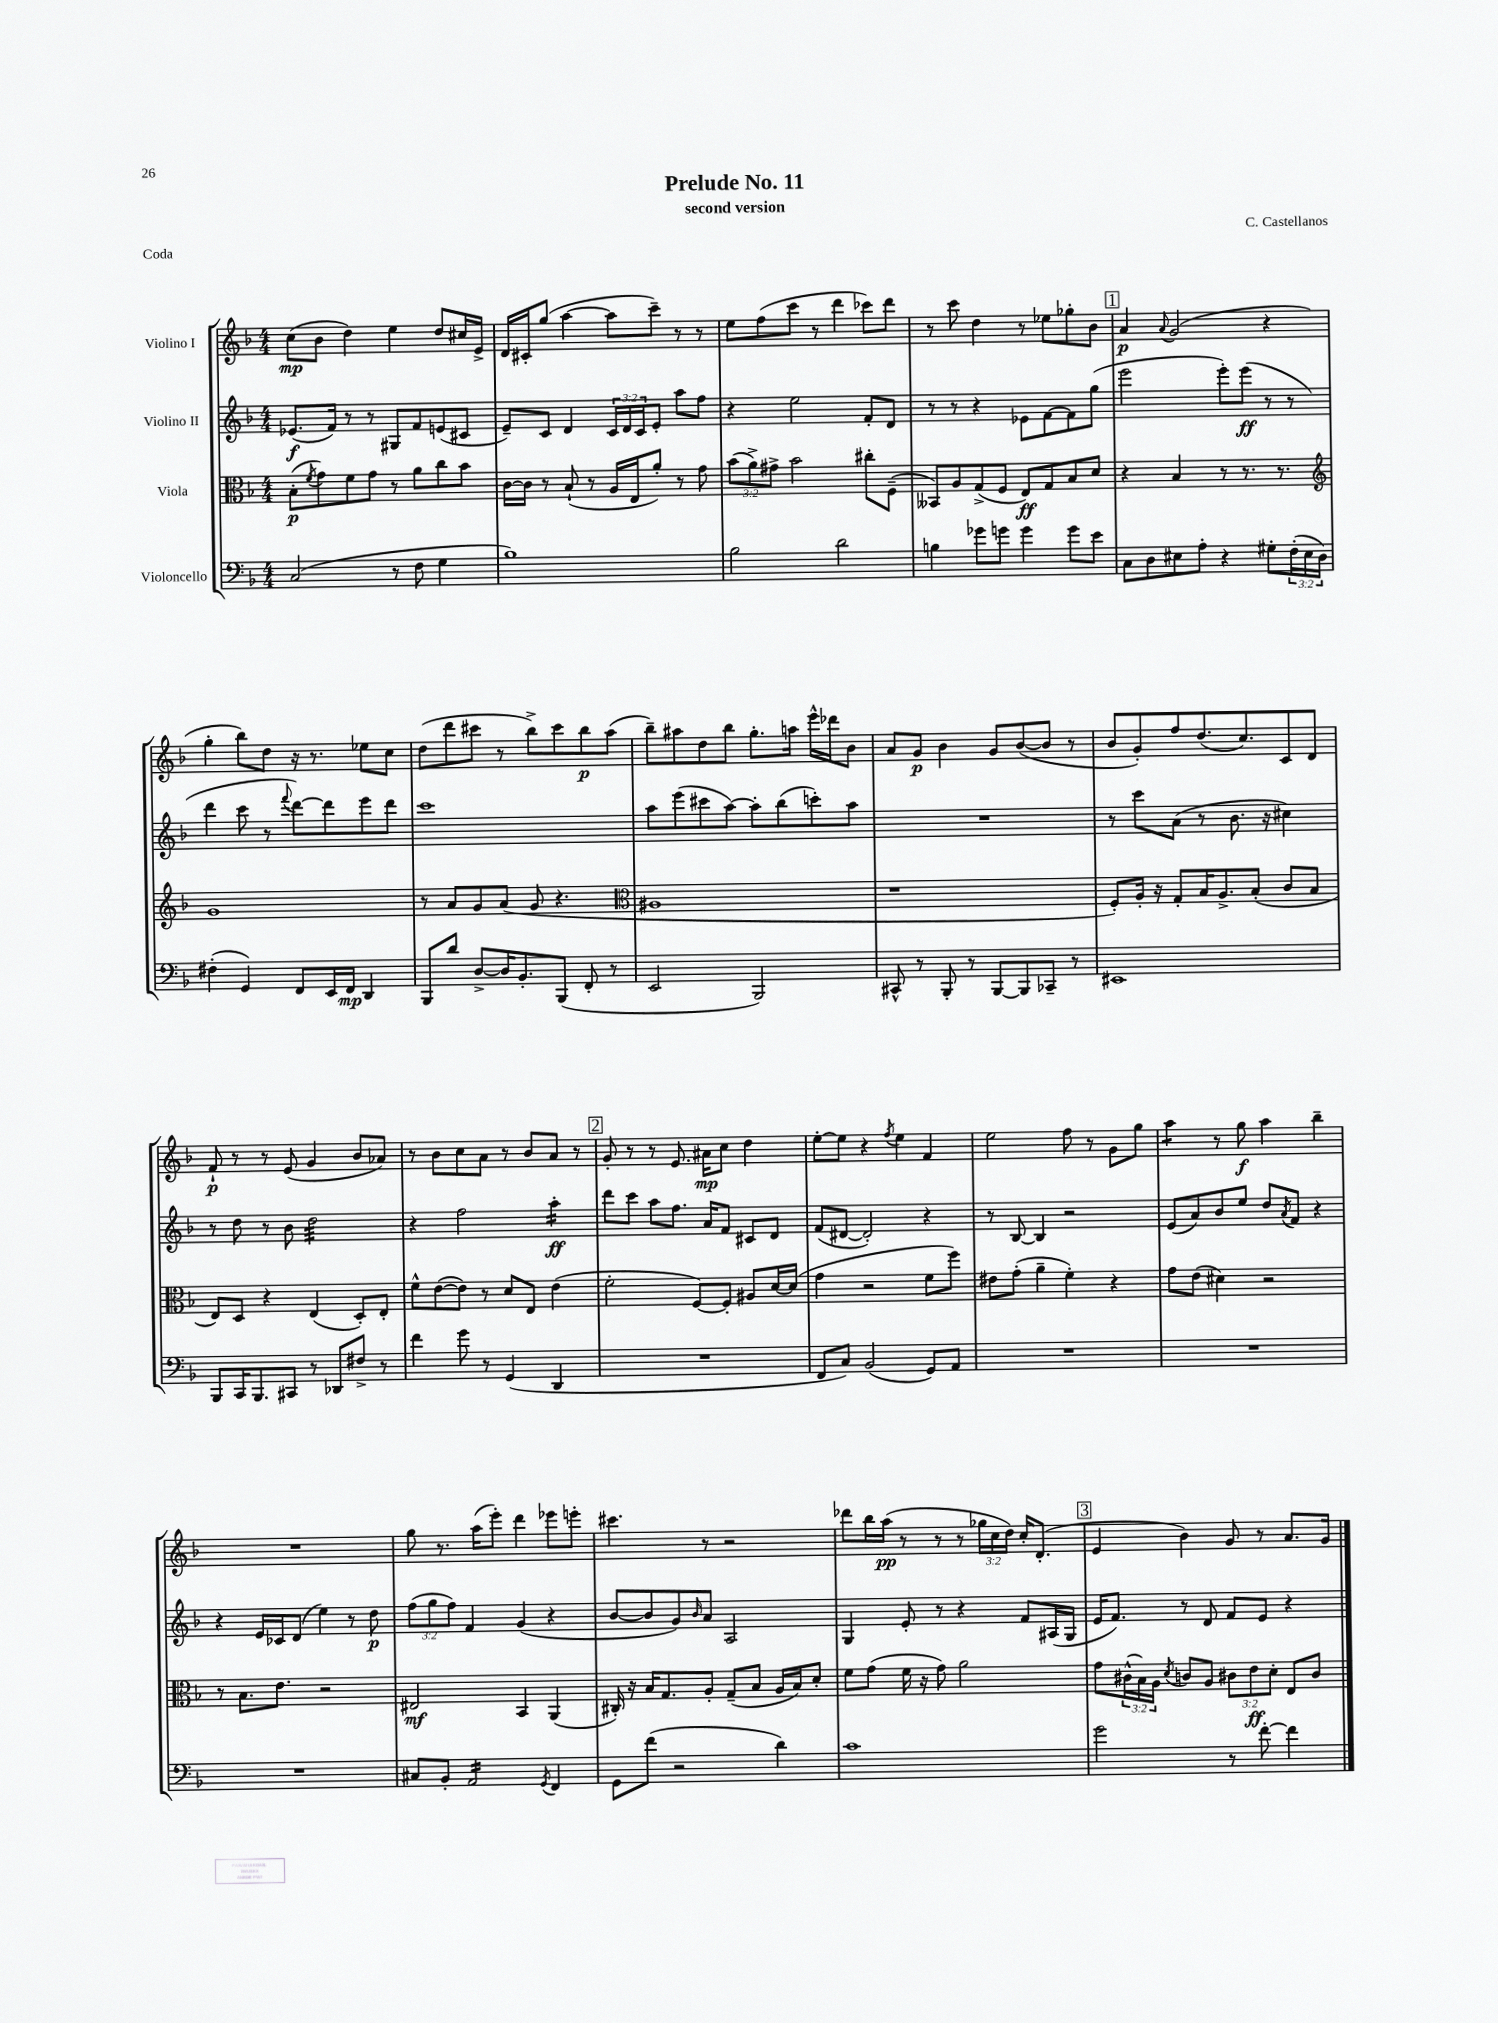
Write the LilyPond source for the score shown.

\header { title = "Prelude No. 11" composer = "C. Castellanos" subtitle = "second version" piece = "Coda" }
<<
\new StaffGroup <<
\new Staff = "s0" \with { instrumentName = "Violino I" } {
    \clef treble \key f \major \numericTimeSignature \time 4/4 \override Staff.TupletNumber.text = #tuplet-number::calc-fraction-text
    c''8\mp( bes'8 d''4) e''4 d''8 cis''16 e'16-> |
    d'16 cis'16-. g''8( a''4~ a''8 c'''8--) r8 r8 |
    e''8 f''8( c'''8 r8 d'''4 ces'''8) d'''8 |
    r8 c'''8 d''4 r8 ees''8 ges''8-. bes'8 |
    \mark \markup { \box "1" } a'4\p \appoggiatura { a'8 } g'2( r4 |
    g''4-. bes''8) d''8 r16 r8. ees''8 c''8 |
    d''8( d'''8 cis'''8 r8 bes''8->) cis'''8 bes''8\p a''8( |
    bes''8--) ais''8 d''8 bes''8 g''8.-. a''16 e'''16-^ des'''16 bes'8 |
    a'8 g'8\p bes'4 g'8 bes'8~( bes'8 r8 |
    bes'8 g'8-.) f''8 d''8.( c''8.) c'8 d'8 |
    f'8-!\p r8 r8 e'8( g'4 bes'8 aes'8) |
    r8 bes'8 c''8 a'8 r8 bes'8 a'8 r8 |
    \mark \markup { \box "2" } g'8-. r8 r8 e'8. ais'16\mp c''8 d''4 |
    e''8~-. e''8 r4 \acciaccatura { f''8 } e''4 f'4 |
    e''2 f''8 r8 g'8 g''8 |
    a''4:8 r8 g''8\f a''4 bes''4-- |
    R1 |
    g''8 r8. a''16( e'''8-.) d'''4 ees'''8 e'''8-. |
    cis'''4. r8 r2 |
    des'''8 bes''16 a''16\pp( r8 r8 r8 \tuplet 3/2 { ges''16 c''16 d''16) } c''16-. d'8.-.( |
    \mark \markup { \box "3" } e'4 bes'4) g'8 r8 a'8. g'16 \bar "|." |
}
\new Staff = "s1" \with { instrumentName = "Violino II" } {
    \clef treble \key f \major \numericTimeSignature \time 4/4 \override Staff.TupletNumber.text = #tuplet-number::calc-fraction-text
    ees'8.\f( f'16) r8 r8 gis8 f'8 e'8( cis'8 |
    e'8--) c'8 d'4 \tuplet 3/2 { c'16 d'16 c'16 } e'8-. a''8 f''8 |
    r4 e''2 f'8-. d'8 |
    r8 r8 r4 ees'8 f'8~ f'8 g''8( |
    \mark \markup { \box "1" } e'''2 e'''8-.) e'''8\ff( r8 r8 |
    d'''4 c'''8 r8 \appoggiatura { f'''8 } d'''8~) d'''8 e'''8 d'''8 |
    c'''1 |
    a''8 e'''8( cis'''8 a''8~) a''8-. bes''8( c'''8-.) a''8 |
    R1 |
    r8 c'''8 a'8( r8 bes'8. r16 cis''4) |
    r8 d''8 r8 bes'8 d''2:32 |
    r4 f''2 a''4:16-.\ff |
    \mark \markup { \box "2" } d'''8 c'''8 a''8 f''8. a'16 f'8 cis'8 d'8 |
    f'8( dis'8~ dis'2-.) r4 |
    r8 bes8~ bes4 r2 |
    e'8( a'8) bes'8 e''8 d''8 \acciaccatura { a'8 } f'8 r4 |
    r4 e'16 ces'16 d'8( e''4) r8 d''8\p |
    \tuplet 3/2 { f''8( g''8 f''8) } f'4 g'4( r4 |
    bes'8~ bes'8 g'8) \grace { bes'16 } a'8 a2 |
    g4 e'8-. r8 r4 f'8 ais16( g16 |
    \mark \markup { \box "3" } e'16 f'8.) r8 d'8 f'8 e'8 r4 \bar "|." |
}
\new Staff = "s2" \with { instrumentName = "Viola" } {
    \clef alto \key f \major \numericTimeSignature \time 4/4 \override Staff.TupletNumber.text = #tuplet-number::calc-fraction-text
    bes8-.\p( \acciaccatura { f'8 } g'8) f'8 g'8 r8 a'8 c''8 bes'8 |
    c'16~ c'16 r8 bes8-!( r8 a16 e16 a'8-.) r8 g'8 |
    \tuplet 3/2 { bes'8( a'8->) gis'8-> } bes'2 cis''8-. f8--( |
    beses,8) a8 g8->( f8 e8\ff) g8 bes8 d'8 |
    \mark \markup { \box "1" } r4 bes4 r8 r8. r8. |
    \clef treble g'1 |
    r8 a'8 g'8 a'8( g'8 r4. |
    \clef alto ais1 |
    r1 |
    f8-.) a16-. r16 g8-. bes16 a8.-> bes8-.( c'8 bes8 |
    e8) d8 r4 e4( d8-.) e8-. |
    f'8-^ e'8~( e'8) r8 d'8 e8 e'4( |
    \mark \markup { \box "2" } f'2-. f8~) f8-. ais8 d'16~ d'16( |
    g'4 r2 f'8 f''8) |
    eis'8 g'8-.( a'4-- f'4-.) r4 |
    g'8 e'8( dis'4) r2 |
    r8 bes8. e'8. r2 |
    eis2\mf bes,4 a,4( |
    cis16-.) r16 bes16 g8. a8-. g8--( bes8 a16 bes16) d'8-. |
    f'8 g'8( f'16 r16 g'8) a'2 |
    \mark \markup { \box "3" } g'8 \tuplet 3/2 { cis'16-^( bes16) a16 } \acciaccatura { d'8 } c'8 a8 \tuplet 3/2 { cis'8 e'8\ff d'8-. } e8 cis'8 \bar "|." |
}
\new Staff = "s3" \with { instrumentName = "Violoncello" } {
    \clef bass \key f \major \numericTimeSignature \time 4/4 \override Staff.TupletNumber.text = #tuplet-number::calc-fraction-text
    c2( r8 f8 g4 |
    bes1) |
    bes2 d'2 |
    b4 ges'8 g'8 g'4 g'8 e'8 |
    \mark \markup { \box "1" } c8 d8 eis8 a8-. r4 gis8-. \tuplet 3/2 { f16-.( eis16 d16) } |
    fis4-.( g,4) f,8 e,16 f,16\mp d,4 |
    bes,,8 d'8 d8~-> d16 bes,8.-. bes,,8( f,8-. r8 |
    e,2 bes,,2) |
    cis,8-^ r8 bes,,8-. r8 bes,,8~ bes,,8 ces,8-- r8 |
    eis,1 |
    bes,,8 c,16 bes,,8. cis,8 r8 des,8 fis8-> r8 |
    f'4 g'8 r8 g,4( d,4 |
    \mark \markup { \box "2" } R1 |
    f,8 c8) bes,2( g,8) a,8 |
    R1 |
    R1 |
    R1 |
    cis8 bes,8-. a,2:16 \acciaccatura { g,8 } f,4 |
    g,8 f'8( r2 d'4) |
    c'1 |
    \mark \markup { \box "3" } g'2 r8 f'8~-. f'4 \bar "|." |
}
>>
>>
\layout { \context { \Score \remove "Bar_number_engraver" } }
